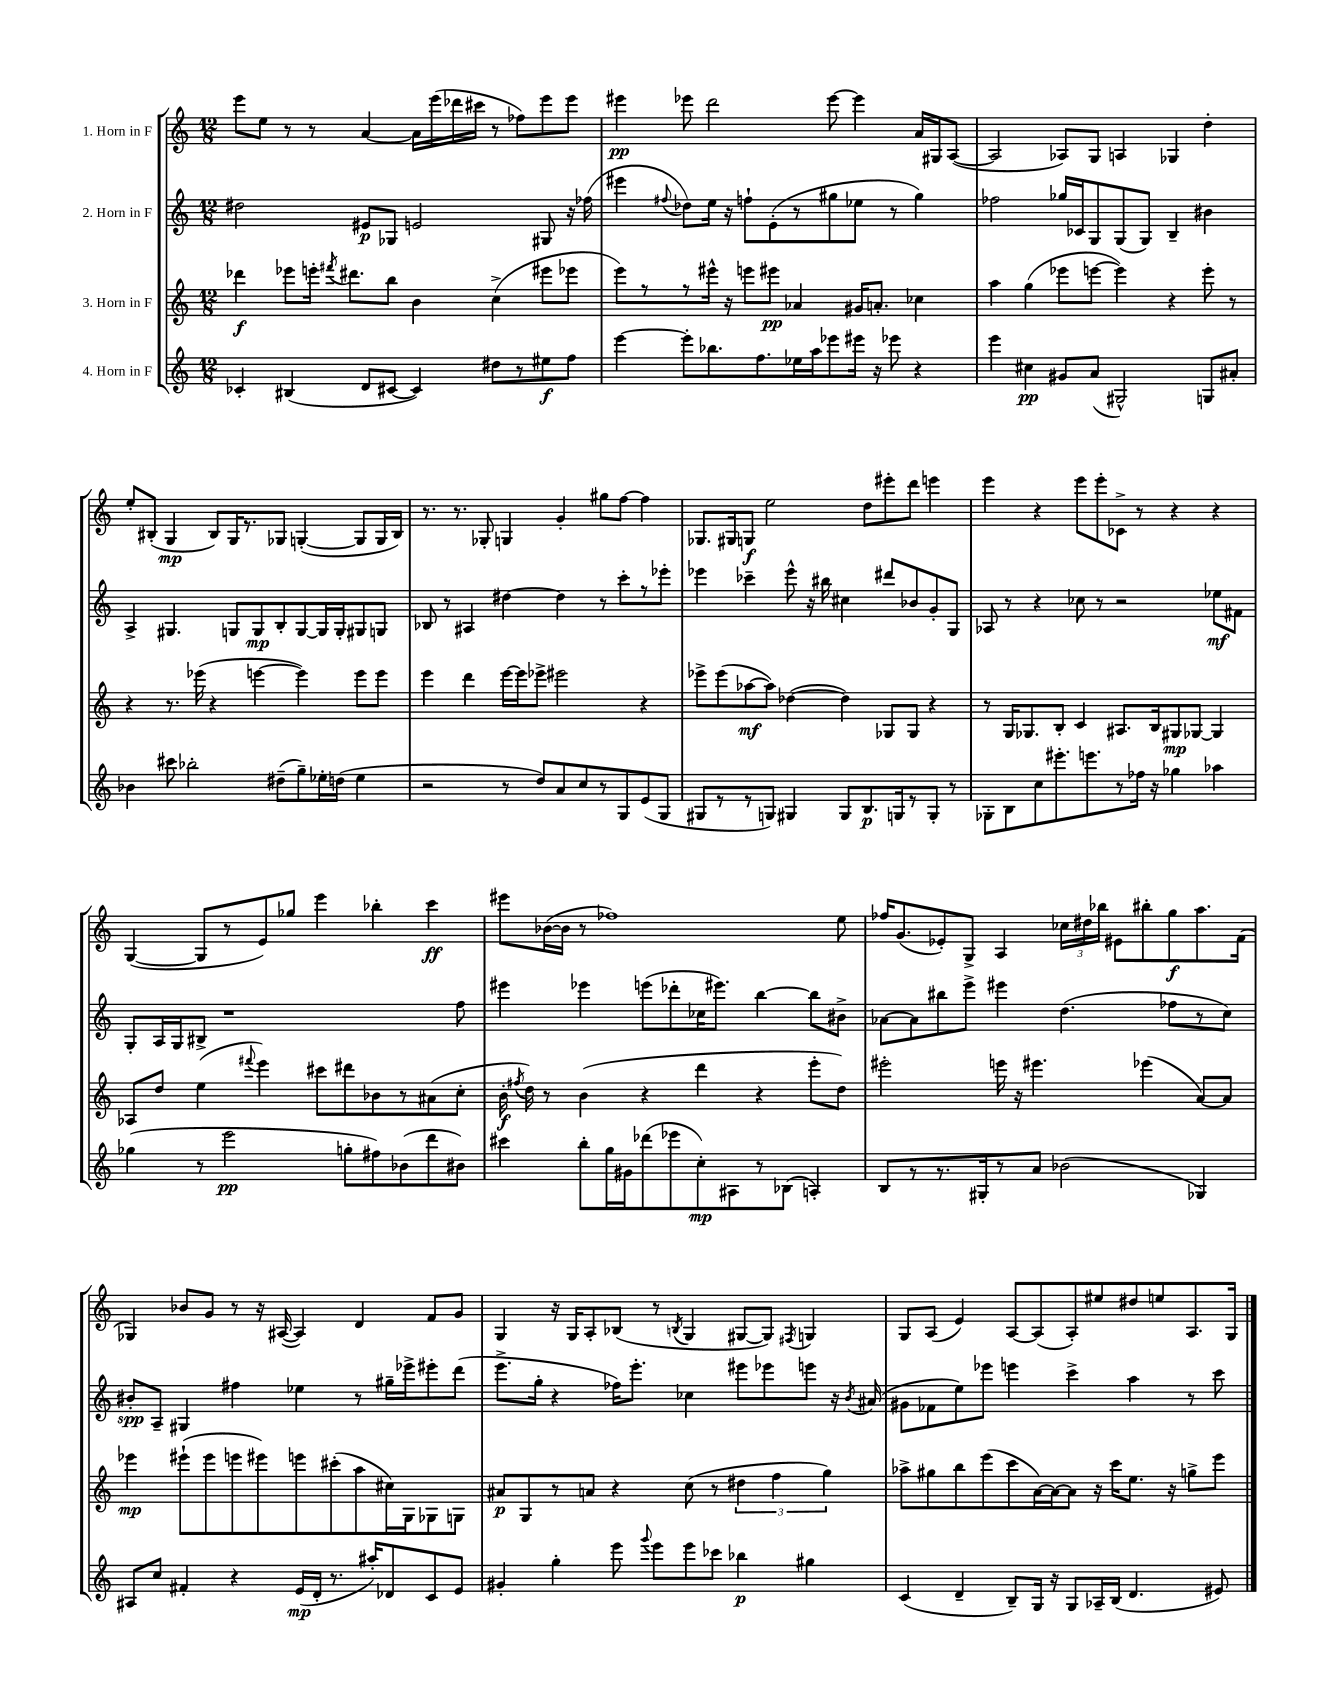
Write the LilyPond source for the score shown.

<<
\new StaffGroup <<
\new Staff = "s0" \with { instrumentName = "1. Horn in F" } {
    \clef treble \key c \major \numericTimeSignature \time 12/8
    \autoBeamOff e'''8[ e''8] r8 r8 a'4~ a'16[ e'''16( des'''16 cis'''16] r8 fes''8[) e'''8 e'''8] |
    eis'''4\pp ees'''8 d'''2 ees'''8~ ees'''4 a'16[ gis16 a8]~( |
    a2 aes8[) g8] a4 ges4 d''4-. |
    e''8[-. bis8]-.( g4\mp bis8[) g16 r8. ges8] g4~-.( g8[ g16 bis16]) |
    r8. r8. ges8-. g4 g'4-. gis''8[ f''8]~ f''4 |
    ges8.[ gis16 g8]\f e''2 d''8[ eis'''8-. d'''8] e'''4 |
    e'''4 r4 e'''8[ e'''8-. ces'8]-> r8 r4 r4 |
    g4~( g8[ r8 e'8) ges''8] e'''4 bes''4-. c'''4\ff |
    eis'''8[ bes'16~( bes'16] r8 fes''1) e''8 |
    fes''16[ g'8.( ees'8-.) g8]-> a4 \tuplet 3/2 { ces''16[ dis''16 bes''16] } eis'8[ bis''8-. g''8\f a''8. f'16]( |
    ges4) bes'8[ g'8] r8 r16 ais16~( ais4) d'4 f'8[ g'8] |
    g4 r16 g16[ a8-. bes8]( r8 \acciaccatura { b8 } g4 gis8[~ gis8]) \acciaccatura { fis8 } g4 |
    g8[ a8]( e'4) a8[~ a8( a8-.) eis''8 dis''8 e''8 a8. g16] \bar "|." |
}
\new Staff = "s1" \with { instrumentName = "2. Horn in F" } {
    \clef treble \key c \major \numericTimeSignature \time 12/8
    \autoBeamOff dis''2 eis'8[\p ges8] e'2 gis8 r16 fes''16( |
    eis'''4 \appoggiatura { fis''8 } des''8[) e''16] r16 f''8[-! e'8-.( r8 gis''8 ees''8] r8 gis''4) |
    fes''2 ges''16[ ces'16 g8 g8( g8]) b4-- bis'4 |
    a4-> gis4. g8[ g8\mp b8-. g8~ g16 g16-. gis8 g8] |
    bes8 r8 ais4 dis''4~ dis''4 r8 c'''8[-. r8 ees'''8]-. |
    ees'''4 ces'''4-- ees'''8-^ r16 bis''16 cis''4 dis'''8[ bes'8 g'8-. g8] |
    aes8 r8 r4 ces''8 r8 r2 ees''8[\mf fis'8] |
    g8[-. a16 g16 bis8]-> r1 f''8 |
    eis'''4 ees'''4 e'''8[( des'''8-. ces''16 eis'''8.]) b''4~ b''8[ bis'8]-> |
    aes'8[~ aes'8 bis''8 e'''8]-> eis'''4 d''4.( fes''8[ r8 c''8]) |
    bis'8[-.\spp a8]-- gis4 fis''4 ees''4 r8 gis''16[-- ees'''16-> eis'''8-. d'''8]( |
    e'''8.[-> g''16]-. r4 fes''16[) e'''8.]-. ces''4 eis'''8[ ees'''8 e'''8] r16 \acciaccatura { b'8 } ais'16( |
    gis'8[ fes'8 e''8) ees'''8] e'''4 c'''4-> a''4 r8 c'''8 \bar "|." |
}
\new Staff = "s2" \with { instrumentName = "3. Horn in F" } {
    \clef treble \key c \major \numericTimeSignature \time 12/8
    \autoBeamOff des'''4\f ees'''8[ e'''16]-. \acciaccatura { fis'''8 } dis'''8.[ b''8] b'4 c''4->( eis'''8[ ees'''8] |
    e'''8[) r8 r8 eis'''16]-^ r16 e'''8[ eis'''8]\pp aes'4 gis'16[ a'8.]-. ces''4 |
    a''4 g''4( ees'''8[ e'''8]~ e'''4) r4 e'''8-. r8 |
    r4 r8. ees'''16( r4 e'''4~ e'''4) e'''8[ e'''8] |
    e'''4 d'''4 e'''16[~ e'''16 ees'''8]-> eis'''2 r4 |
    ees'''8[-> ees'''8( aes''8~\mf aes''8]) des''4~( des''4) ges8[ ges8] r4 |
    r8 g16[ ges8. b8]-. c'4 ais8.[ b16 gis8\mp ges8]~ ges4 |
    aes8[ d''8] e''4( \appoggiatura { fis'''8 } e'''4) cis'''8[ dis'''8 bes'8 r8 ais'8( c''8]-. |
    b'16-.\f \acciaccatura { fis''8 } d''16) r8 b'4( r4 d'''4 r4 e'''8[-. d''8]) |
    eis'''2-. e'''16 r16 eis'''4. ees'''4( a'8[~) a'8] |
    ees'''4\mp eis'''8[-!( eis'''8 e'''8 eis'''8) e'''8 cis'''8-.( a''8 cis''16) g16 ges8 g8] |
    ais'8[\p g8 r8 a'8] r4 c''8( r8 \tuplet 3/2 { dis''4 f''4 g''4) } |
    aes''8[-> gis''8 b''8 e'''8( c'''8 a'16~) a'16~ a'8] r16 c'''16[ e''8.] r16 g''8[-> e'''8] \bar "|." |
}
\new Staff = "s3" \with { instrumentName = "4. Horn in F" } {
    \clef treble \key c \major \numericTimeSignature \time 12/8
    \autoBeamOff ces'4-. bis4( d'8[ cis'8]~ cis'4) dis''8[ r8 eis''8\f f''8] |
    e'''4~ e'''8[-. bes''8. f''8. ees''16 a''16 ees'''8 eis'''16] r16 ees'''8 r4 |
    e'''4 cis''4\pp gis'8[ a'8]( gis2-^) g8[ ais'8]-. |
    bes'4 cis'''8 bes''2-. dis''8[--( g''8--) ees''16-. d''16]( ees''4 |
    r2 r8 d''8[) a'8 c''8 r8 g8 e'8( g8] |
    gis8[ r8 r8 g8]) gis4 gis8[ b8.\p g16 r8 g8]-. r8 |
    ges8[-. b8 c''8 eis'''8.-. e'''8. r8 fes''16] r16 ges''4 aes''4 |
    ges''4( r8 e'''2\pp g''8[-. fis''8) bes'8( d'''8 bis'8]) |
    cis'''4 b''8[-. g''16 gis'16 des'''8( ees'''8 c''8-.\mp) ais8 r8 bes8]( a4-.) |
    b8[ r8 r8. gis16-. r8 a'8] bes'2( ges4) |
    ais8[ c''8] fis'4-. r4 e'16[\mp( d'16]-. r8. ais''16[-.) des'8 c'8 e'8] |
    gis'4-. g''4-. e'''8 \appoggiatura { g'''8 } e'''8[ e'''8 ces'''8] bes''4\p gis''4 |
    c'4( d'4-- b8[--) g16] r16 g8[ aes16-- b16]( d'4. eis'8) \bar "|." |
}
>>
>>
\layout { \context { \Score \remove "Bar_number_engraver" } }
